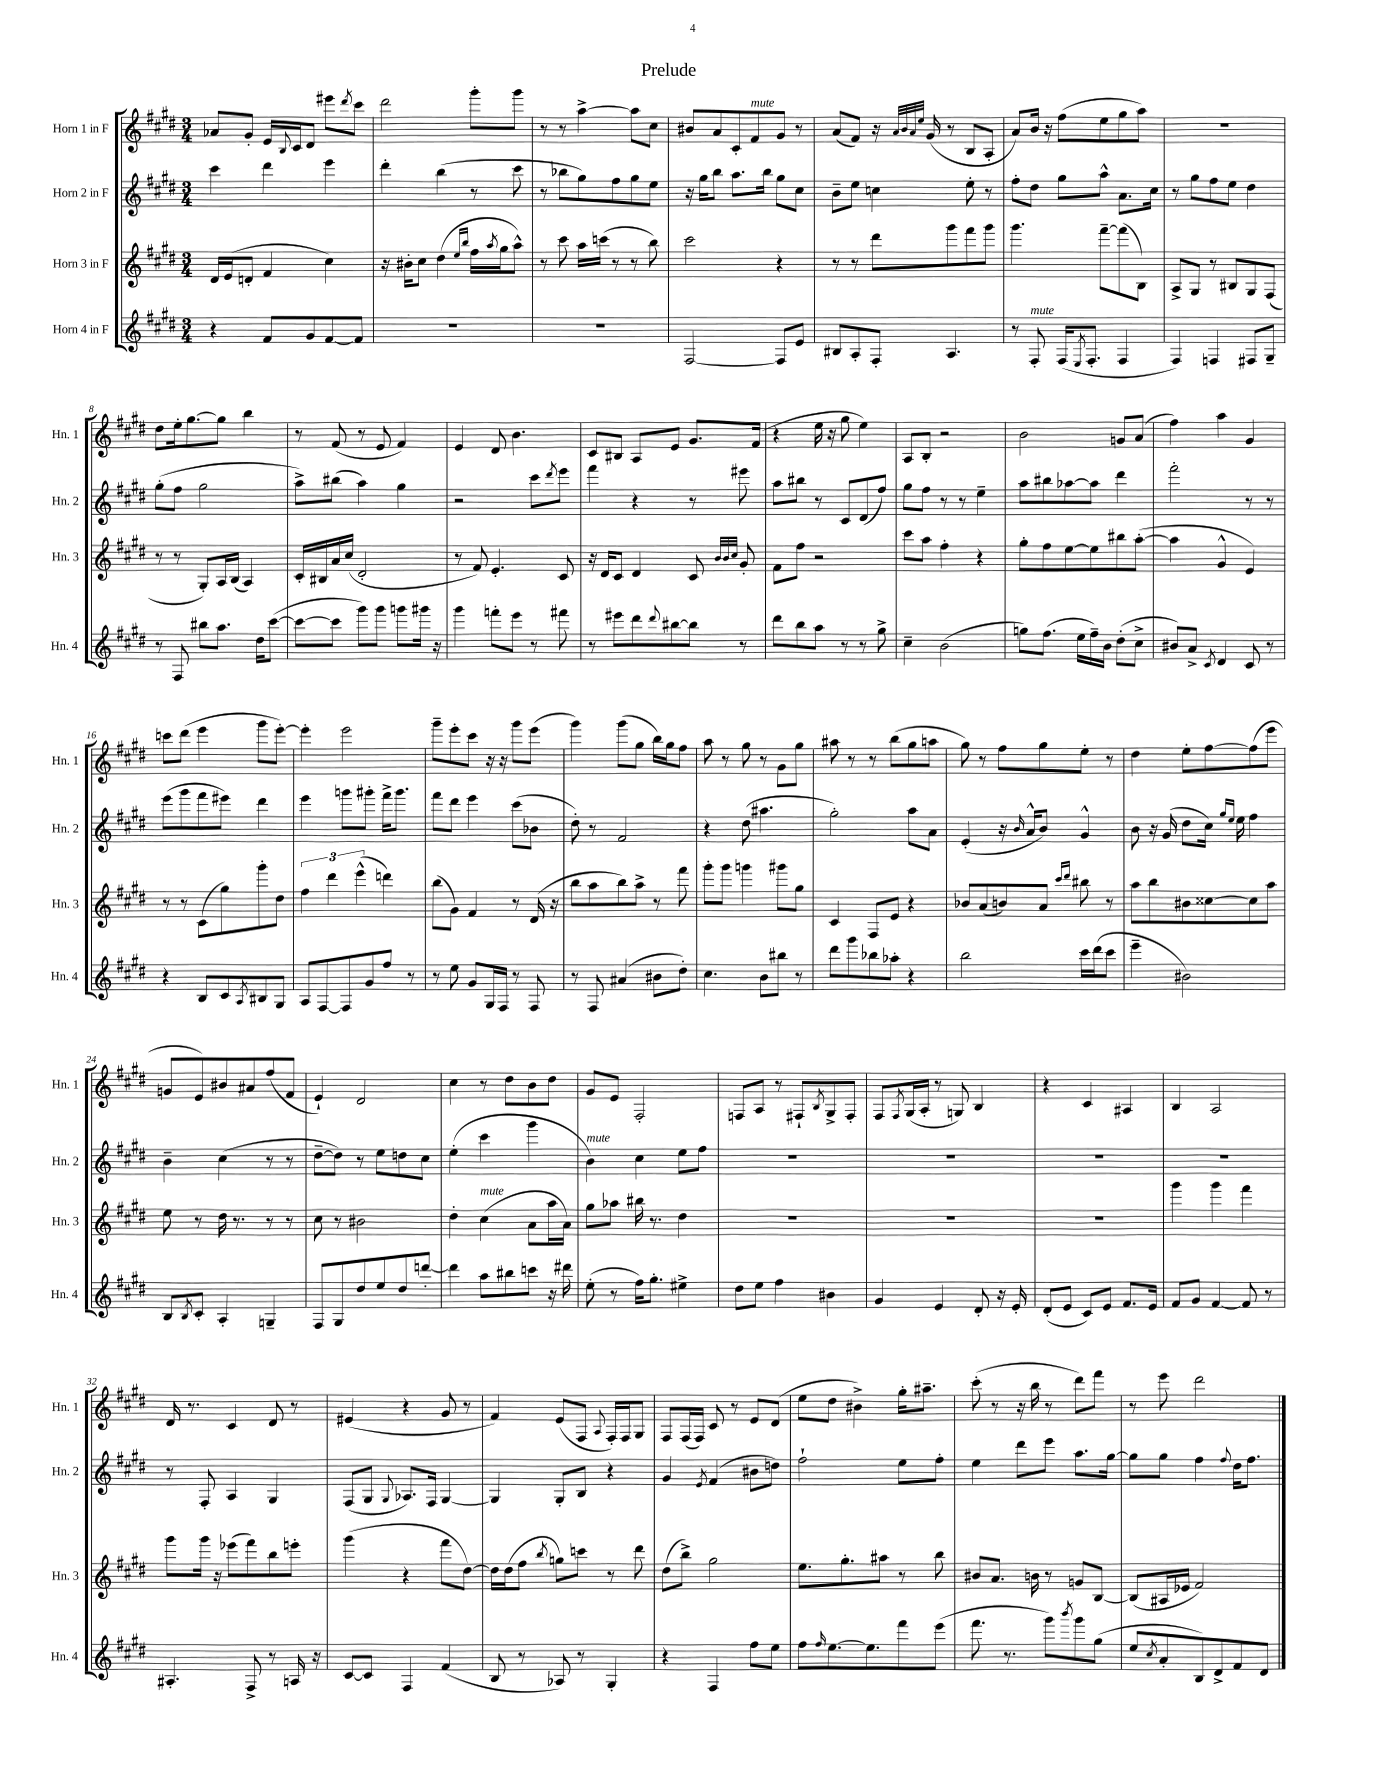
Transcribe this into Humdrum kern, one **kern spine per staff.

**kern	**kern	**kern	**kern
*staff4	*staff3	*staff2	*staff1
*clefG2	*clefG2	*clefG2	*clefG2
*k[f#c#g#d#]	*k[f#c#g#d#]	*k[f#c#g#d#]	*k[f#c#g#d#]
*M3/4	*M3/4	*M3/4	*M3/4
4r	16d#/LL	4ccc#\	8a-/L
.	(16e/J	.	.
.	8d'/J	.	8g#'/J
8f#/L	4f#/	4ddd#\	16e/LL
.	.	.	8qqB/
.	.	.	16c#/J
8g#/	.	.	8d#/J
[8f#/	4cc#\)	4eee\	8eee#\L
.	.	.	8qddd#/
8f#/]J	.	.	8ccc#\J
=	=	=	=
2.r	16r	4ddd#'\	2ddd#\
.	16b#'\LK	.	.
.	8cc#\J	.	.
.	(4dd#\	(4bb\	.
.	16qqee/LL	.	.
.	16qqbb/JJ	.	.
.	16ff#\LL	8r	8ggg#'\L
.	8qaa/	.	.
.	16gg#\J	.	.
.	8aa^^\J)	8ccc#\	8ggg#\J
=	=	=	=
2.r	8r	8r	8r
.	8ccc#\	8bb-\L	8r
.	16aa\LL	8gg#\)	[4aa^\
.	(16ccc\JJ	.	.
.	8r	8ff#\	.
.	8r	8gg#\	8aa\]L
.	8bb\)	8ee\J	8cc#\J
=	=	=	=
[2F#/	2ccc#\	16r	8b#/L
.	.	16gg#\LK	.
.	.	8bb\J	8a/
.	.	8.aa\L	8c#'/
.	.	.	8f#/
.	.	16bb\Jk	.
8F#/]L	4r	8gg#\L	8g#/J
8e/J	.	8cc#\J	8r
=	=	=	=
8B#/L	8r	8b~\L	(8a/L
8A'/	8r	8ee\J	8f#/J)
8F#'/J	8ddd#\L	4cc\	16r
.	.	.	32qqa/LLL
.	.	.	32qqb/
.	.	.	32qqa/
.	.	.	32qqee/JJJ
.	.	.	(16g#/
4.A/	8ggg#\	.	8r
.	8fff#\	8ee'\	8B/L
.	8ggg#\J	8r	8A'/J
=	=	=	=
8r	4.ggg#\	8ff#'\L	8a/L)
8F#'/	.	8dd#\J	16b/Jk
.	.	.	16r
(16F#/LK	.	8gg#\L	(8ff#\L
8qE/	.	.	.
8.F#'/J	.	.	.
.	[8fff#~\L	8aa^^\J	8ee\
4F#/	(8fff#\]	8.a\L	8gg#\
.	8B\J)	.	8aa\J)
.	.	16cc#\Jk	.
=	=	=	=
4F#/)	8A^/L	8r	2.r
.	8G#/J	8gg#\L	.
4F/	8r	8ff#\	.
.	8B#/L	8ee\J	.
8F#/L	8G#/	4dd#\	.
8G#~/J	(8F#/J	.	.
=	=	=	=
8r	8r	(8gg#'\L	8dd#\L
8F#/	8r	8ff#\J	16ee'\k
.	.	.	[8.gg#\
8bb#\L	8G#'/L)	2gg#\	.
8.aa\J	16A/L	.	8gg#\]J
.	(16B/JJ	.	.
.	4A/)	.	4bb\
16dd#\LK	.	.	.
([8ccc#\J	.	.	.
=	=	=	=
8ccc#\_L	16c#'/LL	8aa^\L)	8r
.	16B#/	.	.
8ccc#\]J	16a/	(8bb#\J	(8f#/
.	(16cc#/JJ	.	.
8ggg#\L)	2d#'/	4aa\)	8r
8ggg#\J	.	.	8e/
8ggg\L	.	4gg#\	4f#/)
16ggg#\Jk	.	.	.
16r	.	.	.
=	=	=	=
4ggg#\	8r	2r	4e/
.	8f#/)	.	.
8fff'\L	4.e'/	.	8d#/
8eee\J	.	.	4.b\
8r	.	8ccc#\L	.
.	.	8qddd#/	.
8fff#\	8c#/	8eee\J	.
=	=	=	=
8r	16r	4fff#\	8c#/L
.	16d#/LK	.	.
8eee#\L	8c#/J	.	8B#/J
8ddd#\	4d#/	4r	8A/L
8qqddd#/	.	.	.
[8bb#\	.	.	8e/J
8bb#\]J	8c#/	8r	8.g#/L
.	32qqb/LLL	.	.
.	32qqb/	.	.
.	32qqcc#/JJJ	.	.
8r	8g#'/	8eee#\	.
.	.	.	(16f#/Jk
=	=	=	=
8ddd#\L	8f#\L	8aa\L	4r
8bb\	8ff#\J	8bb#\J	.
8aa\J	2r	8r	16ee\
.	.	.	16r
8r	.	8c#/L	8gg#\
8r	.	(8d#/	4ee\)
8gg#^\	.	8ff#/J)	.
=	=	=	=
4cc#~\	8ccc#\L	8gg#\L	8A/L
.	8aa\J	8ff#\J	8B'/J
(2b\	4ff#'\	8r	2r
.	.	8r	.
.	4r	4ee~\	.
=	=	=	=
8gg\L)	8gg#'\L	8aa\L	2b\
(8.ff#\J	8ff#\	8bb#\	.
.	[8ee\	[8aa-\	.
16ee\LL	.	.	.
16ff#~\)	8ee\]	8aa-\]J	.
16b\JJ	.	.	.
(8dd#'\L	8bb#\	4ddd#\	8g/L
8cc#^\J	([8aa'\J	.	(8a/J
=	=	=	=
8b#/L)	4aa\]	2fff#'\	4ff#\)
8a^/J	.	.	.
8qc#/	.	.	.
4d#/	4g#^^/	.	4aa\
8c#/	4e/)	8r	4g#/
8r	.	8r	.
=	=	=	=
4r	8r	(8eee\L	8ccc\L
.	8r	8ggg#\	(8ddd#\J
8B/L	(8c#\L	8fff#\	4eee\
8c#/	8gg#\)	8eee#\J)	.
8qA/	.	.	.
8B#/	8ggg#'\	4ddd#\	8ggg#\L
8G#/J	8dd#\J	.	[8eee'\J)
=	=	=	=
8A/L	6ff#\	4eee\	4eee'\]
[8F#/	.	.	.
.	6ddd#\	.	.
8F#/]	.	8ggg\L	2eee\
.	(6eee^^\	.	.
8g#/	.	8ggg#'\J	.
8ff#/J	4ddd\)	16fff#^\LK	.
.	.	8.ggg#\J	.
8r	.	.	.
=	=	=	=
8r	(8bb\L	8fff#\L	8ggg#~\L
8ee\	8g#\J)	8ddd#\J	8eee'\
8g#/L	4f#/	4eee\	8ccc#\J
16G#/L	.	.	16r
16F#/JJ	.	.	16r
8r	8r	(8ccc#\L	8ggg#\L
8F#/	(16d#/	8b-\J	(8eee\J
.	16r	.	.
=	=	=	=
8r	8bb\L	8dd#'\)	4ggg#\)
8F#/	8aa\	8r	.
(4a#/	8bb\)	2f#/	(8ggg#\L
.	8aa^\J	.	8gg#\J
8b#\L	8r	.	16bb\LL)
.	.	.	16gg#\J
8dd#'\J)	8fff#\	.	8ff#\J
=	=	=	=
4.cc#\	8ggg#'\L	4r	8aa\
.	8ggg#\J	.	8r
.	4ggg\	(8dd#\	8gg#\
8b\L	.	4.aa#\	8r
8bb#\J	8ggg#\L	.	8g#\L
8r	8gg#\J	.	8gg#\J
=	=	=	=
8ddd#\L	4c#/	2gg#'\)	8aa#\
8ggg#\	.	.	8r
8bb-\	8F#/L	.	8r
8aa-'\J	8e/J	.	(8bb\L
4r	4r	8aa\L	8gg#\
.	.	8a\J	8aa\J
=	=	=	=
2bb\	8b-/L	(4e'/	8gg#\)
.	(8a/	.	8r
.	8b/)	16r	8ff#\L
.	.	16qqb/	.
.	.	16a^^/LK	.
.	8a/J	8b/J)	8gg#\
.	16qqccc#/LL	.	.
.	16qqddd#/JJ	.	.
16ccc#\LL	8bb#\	4g#^^/	8ee'\J
(16ddd#\J	.	.	.
8ccc#\J	8r	.	8r
=	=	=	=
4eee~\	8aa\L	8b\	4dd#\
.	8bb\	16r	.
.	.	(16g#/	.
2b#\)	8b#\	8dd#\L	8ee'\L
.	[8cc##\	16cc#\Jk)	[8ff#\
.	.	16qqgg#/LL	.
.	.	16qqee/JJ	.
.	.	16ee\	.
.	8cc##\]	4ff#\	(8ff#\]
.	8aa\J	.	8eee\J
=	=	=	=
8B/L	8ee\	4b~\	8g/L
8qB/	.	.	.
8c#'/J	8r	.	8e/)
4A'/	16dd#\	(4cc#\	8b#/
.	8.r	.	.
.	.	.	8a#/
4G~/	8r	8r	(8ff#/
.	8r	8r	8f#/J
=	=	=	=
8F#/L	8cc#\	[8dd#~\L	4e`/)
8G#/	8r	8dd#\]J)	.
8dd#/	2b#\	8r	2d#/
8ee/	.	8ee\L	.
8dd#/	.	8dd\	.
[8ddd'/J	.	8cc#\J	.
=	=	=	=
4ddd\]	4dd#'\	(4ee'\	4cc#\
8aa\L	(4cc#\	4ccc#\	8r
8bb#\	.	.	8dd#\L
8ccc\J	8a\L	4ggg#\	8b\
16r	16aa\L	.	8dd#\J
16ddd#\	16a\JJ)	.	.
=	=	=	=
(8ee'\	8gg#\L	4b\)	8g#/L
8r	8aa-\J	.	8e/J
16ff#\LK)	16bb#\	4cc#\	2F#'/
8.gg#'\J	8.r	.	.
4ee#^\	4dd#\	8ee\L	.
.	.	8ff#\J	.
=	=	=	=
8dd#\L	2.r	2.r	8F/L
8ee\J	.	.	8A/J
4ff#\	.	.	8r
.	.	.	8F#`/L
.	.	.	8qB/
4b#\	.	.	8G#^/
.	.	.	8F#'/J
=	=	=	=
4g#/	2.r	2.r	8F#/L
.	.	.	8qF#/
.	.	.	(16G#/L
.	.	.	16A'/JJ
4e/	.	.	8r
.	.	.	8G/)
8d#'/	.	.	4B/
16r	.	.	.
16e'/	.	.	.
=	=	=	=
(8d#'/L	2.r	2.r	4r
8e/J	.	.	.
8c#/L)	.	.	4c#/
8e/J	.	.	.
8.f#/L	.	.	4A#/
16e/Jk	.	.	.
=	=	=	=
8f#/L	4ggg#\	2.r	4B/
8g#/J	.	.	.
[4f#/	4ggg#\	.	2A/
8f#/]	4fff#\	.	.
8r	.	.	.
=	=	=	=
4.A#'/	8ggg#\L	8r	16d#/
.	.	.	8.r
.	16ggg#\Jk	8F#'/	.
.	16r	.	.
.	(8eee-\L	4A/	4c#/
8F#^/	8fff#\)	.	.
8r	8bb\	4G#/	8d#/
16A/	8eee'\J	.	8r
16r	.	.	.
=	=	=	=
[8c#/L	(4ggg#\	(8F#/L	(4e#/
8c#/]J	.	8G#/J	.
.	.	8qqG#/	.
4F#/	4r	8.A-/L)	4r
.	.	16F#/Jk	.
(4f#/	8fff#\L	[4G#/	8g#/
.	[8dd#\J)	.	8r
=	=	=	=
8B/	16dd#\]LL	4G#/]	4f#/)
.	(16dd#\J	.	.
8r	8ff#\J	.	.
.	8qbb/	.	.
8A-/)	8gg\L)	8G#'/L	(8e/L
8r	8ccc\J	8B/J	8F#/J
.	.	.	8qqA/
4G#'/	8r	4r	16F#'/LL)
.	.	.	16F#/J
.	8ddd#\	.	8G#/J
=	=	=	=
4r	(8dd#\L	4g#/	8F#/L
.	8bb^\J)	.	(16F#/L
.	.	.	16F#/JJ)
.	.	8qe/	.
4F#/	2gg#\	(4f#/	8c#/
.	.	.	8r
8ff#\L	.	8b#\L	8e/L
8ee\J	.	8dd\J)	(8d#/J
=	=	=	=
8ff#\L	8.ee\L	2ff#`\	8ee\L
16qqff#/	.	.	.
[8.ee\	.	.	8dd#\J
.	8.gg#'\	.	.
.	.	.	4b#^\)
8.ee\]	.	.	.
.	8aa#\J	.	.
8fff#\	8r	8ee\L	16gg#'\LK
.	.	.	8.aa#~\J
(8eee\J	8bb\	8ff#'\J	.
=	=	=	=
8.fff#\	8b#/L	4ee\	(8ccc#'\
.	8.a/J	.	8r
8.r	.	.	.
.	.	8ddd#\L	16r
.	16b\	.	16bb\
8ggg#\L)	8r	8eee\J	8r
8qbbb/	.	.	.
8ggg#\	8g/L	8.aa\L	8ddd#\L)
(8gg#\J	[8B/J	.	8fff#\J
.	.	[16gg#\Jk	.
=	=	=	=
8ee/L	(8B/]L	8gg#\]L	8r
8qcc#/	.	.	.
8a'/	16A#/L	8gg#\J	8eee\
.	16e-/JJ	.	.
8B/)	2f#/)	4ff#\	2ddd#\
8d#^/	.	.	.
.	.	8qqff#/	.
8f#/	.	16dd#\LK	.
.	.	8.ff#\J	.
8d#/J	.	.	.
==	==	==	==
*-	*-	*-	*-
